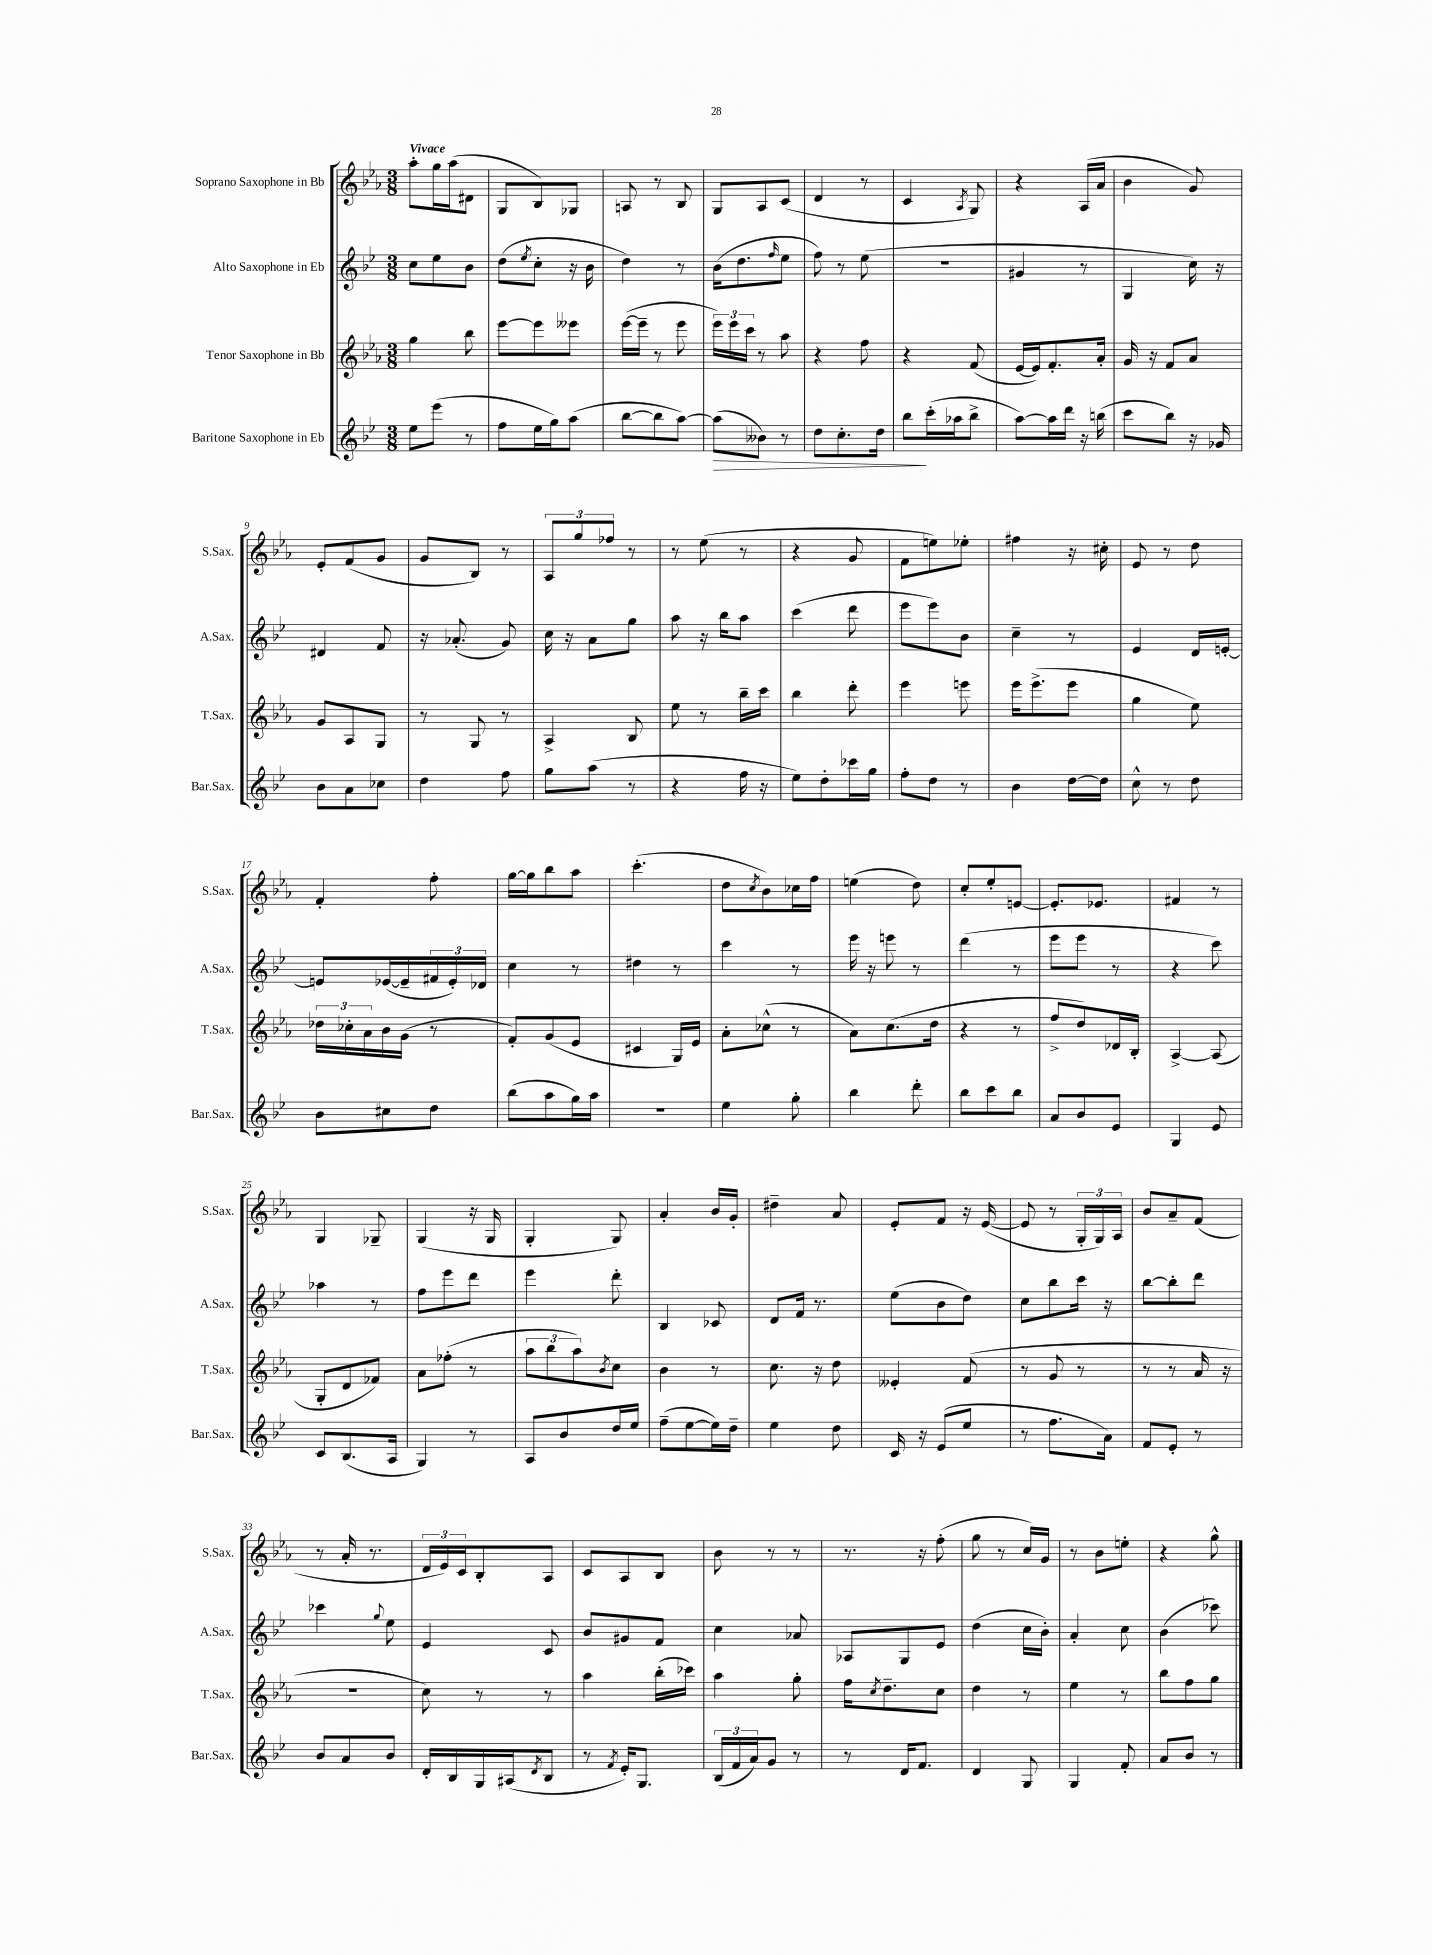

**kern	**kern	**kern	**kern
*staff4	*staff3	*staff2	*staff1
*clefG2	*clefG2	*clefG2	*clefG2
*k[b-e-]	*k[b-e-a-]	*k[b-e-]	*k[b-e-a-]
*M3/8	*M3/8	*M3/8	*M3/8
8ee-\L	4gg\	8cc\L	8aa-'\L
(8eee-\J	.	8ee-\	16gg\L
.	.	.	(16aa-\J
8r	8bb-\	8b-\J	8d#\J
=	=	=	=
8ff\L	[8eee-\L	(8dd\L	8G/L
.	.	8qee-/	.
16ee-\L	8eee-\]	8cc'\J	8B-/)
16gg\J)	.	.	.
(8aa\J	8eee--\J	16r	8G-/J
.	.	16b-\	.
=	=	=	=
[8bb-\L	([16eee-\LL	4dd\)	8A/
.	16eee-~\]JJ	.	.
8bb-\]	8r	.	8r
[8aa\J)	8eee-\	8r	8B-/
=	=	=	=
(8aa\]L	24eee-\LL)	(16b-\LK	8G/L
.	24eee-\	.	.
.	.	8.dd\	.
.	24ccc\JJ	.	.
8b--\J)	8r	.	8A-/
.	.	16qqff/	.
8r	8aa-\	8ee-\J	(8c/J
=	=	=	=
8dd\L	4r	8ff\)	4d/
8.cc'\	.	8r	.
.	8ff\	(8ee-\	8r
16dd\Jk	.	.	.
=	=	=	=
8bb-\L	4r	4.r	4c/
(16ccc'\L	.	.	.
16aa-\J	.	.	.
.	.	.	8qA-/
8bb-^\J	(8f/	.	8G/)
=	=	=	=
[8aa\L)	[16e-/LL	4g#/	4r
.	16e-/]J)	.	.
16aa\]L	8.f'/	.	.
16ddd\JJ	.	.	.
16r	.	8r	(16A-/LL
(16bb\	16a-'/Jk	.	16a-/JJ
=	=	=	=
8ccc\L	16g/	4G/	4b-\
.	16r	.	.
8bb-\J)	8f/L	.	.
16r	8a-/J	16cc\)	8g/)
16g-/	.	16r	.
=	=	=	=
8b-\L	8g/L	4d#/	8e-'/L
8a\	8A-/	.	(8f/
8cc-\J	8G/J	8f/	8g/J
=	=	=	=
4dd\	8r	16r	8g/L
.	.	(8.a-'/	.
.	8G/	.	8B-/J)
8ff\	8r	8g/)	8r
=	=	=	=
8gg\L	4A-^/	16cc\	12A-/L
.	.	16r	.
.	.	.	12gg/
(8aa\J	.	8a\L	.
.	.	.	12ff-/J
8r	8B-/	8gg\J	8r
=	=	=	=
4r	8ee-\	8aa\	8r
.	8r	16r	(8ee-\
.	.	16bb-\LK	.
16ff\	16bb-~\LL	8aa\J	8r
16r	16ccc\JJ	.	.
=	=	=	=
8ee-\L)	4bb-\	(4ccc\	4r
8dd'\	.	.	.
16ccc-\L	8ddd'\	8ddd\	8g/
16gg\JJ	.	.	.
=	=	=	=
8ff'\L	4eee-\	8eee-\L	8f\L
8dd\J	.	8eee-\)	8ee\)
8r	8eee\	8b-\J	8ee-'\J
=	=	=	=
4b-\	16eee-\LK	4cc~\	4ff#\
.	(8.eee-^\	.	.
[16dd\LL	8eee-\J	8r	16r
16dd\]JJ	.	.	16cc#'\
=	=	=	=
8cc^^\	4gg\	4e-/	8e-/
8r	.	.	8r
8dd\	8ee-\)	16d/LL	8dd\
.	.	[16e'/JJ	.
=	=	=	=
8b-\L	24dd-\LL	8e/]L	4f'/
.	24cc-'\	.	.
.	24a-\	.	.
8cc#\	16b-\	([16e-/L	.
.	(16g\JJ	16e-~/]	.
8dd\J	8r	24f#/	8ff'\
.	.	24e-'/)	.
.	.	24d-/JJ	.
=	=	=	=
(8bb-\L	8f'/L)	4cc\	[16gg\LL
.	.	.	16gg\]J
8aa\	(8g/	.	8bb-\
16gg\L)	8e-/J	8r	8aa-\J
16aa\JJ	.	.	.
=	=	=	=
4.r	4c#/	4dd#\	(4.ccc'\
.	16G/LL)	8r	.
.	16e-/JJ	.	.
=	=	=	=
4ee-\	8a-'\L	4ccc\	8dd\L
.	.	.	8qcc/
.	(8cc-^^\J	.	8b-\)
8gg'\	8r	8r	16cc-\L
.	.	.	16ff\JJ
=	=	=	=
4bb-\	8a-\L)	16eee-\	(4ee\
.	.	16r	.
.	(8.cc\	8eee\	.
8ddd'\	.	8r	8dd\)
.	16dd\Jk	.	.
=	=	=	=
8bb-\L	4r	(4ddd\	8cc'/L
8ccc\	.	.	8ee-'/
8bb-\J	8r	8r	[8e/J
=	=	=	=
8a/L	8ff^/L	8eee-\L	8.e'/]L
8b-/	8dd/)	8eee-\J	.
.	.	.	8.e-/J
8e-/J	16d-/L	8r	.
.	16B-'/JJ	.	.
=	=	=	=
4G/	[4A-^/	4r	4f#/
8e-/	(8A-/]	8ccc\)	8r
=	=	=	=
8c/L	8G'/L	4aa-\	4G/
(8.B-/	8d/	.	.
.	8f-/J)	8r	8G-~/
16A/Jk	.	.	.
=	=	=	=
4G/)	8a-\L	8ff\L	(4G/
.	(8ff-'\J	8eee-\	.
8r	8r	8ddd\J	16r
.	.	.	16G/
=	=	=	=
8A/L	12aa-\L	4eee-\	4G'/
.	12bb-\	.	.
8b-/	.	.	.
.	12aa-\)	.	.
.	8qb-/	.	.
16dd/L	8cc\J	8ddd'\	8G/)
16ee-/JJ	.	.	.
=	=	=	=
(8ff~\L	4b-\	4B-/	4a-'/
[8ee-\	.	.	.
16ee-\]L)	8r	8c-/	16b-/LL
16dd~\JJ	.	.	16g'/JJ
=	=	=	=
4ee-\	8.cc\	8d/L	4dd#~\
.	.	16f/Jk	.
.	16r	8.r	.
8dd\	8dd\	.	8a-/
=	=	=	=
16c/	4e--'/	(8ee-\L	8e-'/L
16r	.	.	.
(8e-/L	.	8b-\	8f/J
8ee-/J	(8f/	8dd\J)	16r
.	.	.	([16e-/
=	=	=	=
8r	8r	8cc\L	8e-/]
8.ff\L	8g/	8bb-\	8r
.	8r	16ccc\Jk	24G'/LL
.	.	.	24G/)
16a\Jk)	.	16r	.
.	.	.	24A-/JJ
=	=	=	=
8f/L	8r	[8bb-\L	8b-/L
8e-'/J	8r	8bb-'\]	8a-~/
8r	16a-/	8ddd\J	(8f/J
.	16r	.	.
=	=	=	=
8b-/L	4.r	4ccc-\	8r
8a/	.	.	16a-'/
.	.	.	8.r
.	.	8qqgg/	.
8b-/J	.	8ee-\	.
=	=	=	=
16d'/LL	8cc\)	4e-/	24d/LL
.	.	.	24e-/)
16B-/	.	.	.
.	.	.	24c/J
16G/	8r	.	8B-'/
(16A#/J	.	.	.
8qd/	.	.	.
8B-/J	8r	8c/	8A-/J
=	=	=	=
8r	4aa-\	8b-/L	8c/L
8qf/	.	.	.
16e-'/LK)	.	8g#/	8A-/
8.G/J	.	.	.
.	(16bb-'\LL	8f/J	8B-/J
.	16ccc-\JJ)	.	.
=	=	=	=
(24B-/LL	4aa-\	4cc\	8b-\
24f/	.	.	.
24a/J)	.	.	.
8g/J	.	.	8r
8r	8gg'\	8a-/	8r
=	=	=	=
8r	16ff\LK	8A-/L	8.r
.	8qcc/	.	.
.	8.dd~\	.	.
16d/LK	.	8G/	.
8.f/J	.	.	16r
.	8cc\J	8e-/J	(8ff'\
=	=	=	=
4d/	4dd\	(4dd\	8gg\
.	.	.	8r
8G/	8r	16cc\LL	16cc/LL)
.	.	16b-'\JJ)	16g/JJ
=	=	=	=
4G/	4ee-\	4a'/	8r
.	.	.	8b-\L
8f'/	8r	8cc\	8ee'\J
=	=	=	=
8a/L	8bb-\L	(4b-\	4r
8b-/J	8ff\	.	.
8r	8gg\J	8ccc-\)	8gg^^\
==	==	==	==
*-	*-	*-	*-
